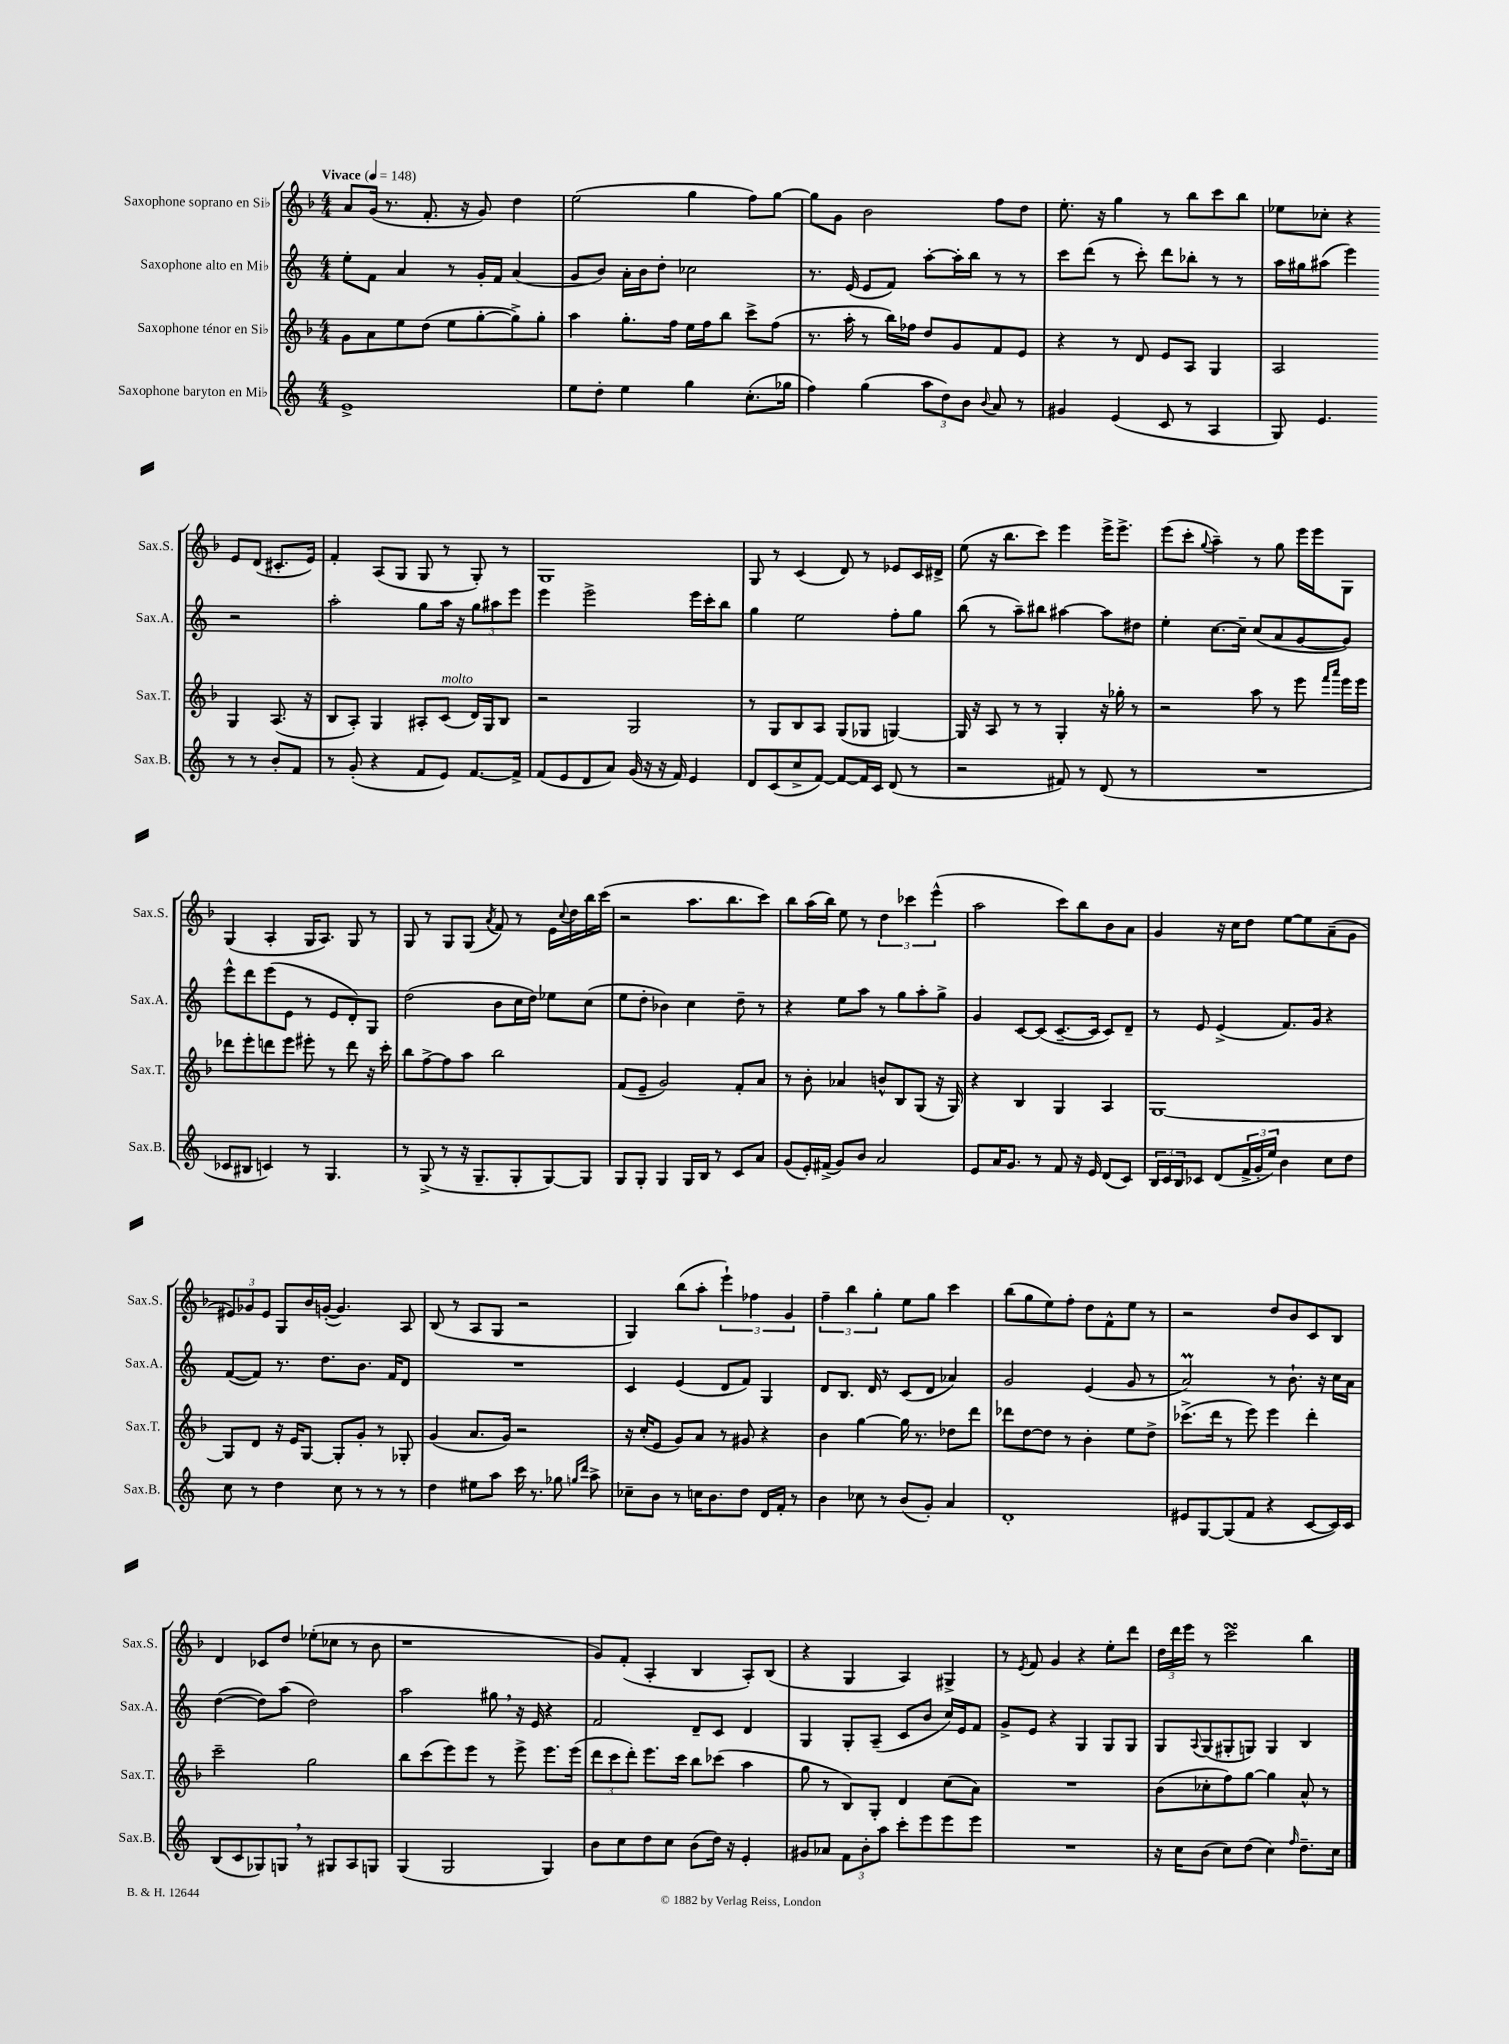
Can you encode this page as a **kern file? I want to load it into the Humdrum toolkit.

**kern	**kern	**kern	**kern
*staff4	*staff3	*staff2	*staff1
*clefG2	*clefG2	*clefG2	*clefG2
*k[]	*k[b-]	*k[]	*k[b-]
*M4/4	*M4/4	*M4/4	*M4/4
*MM148	*MM148	*MM148	*MM148
1e^	8g	8ee'	8a
.	8a	8f	(16g
.	.	.	8.r
.	8ee	4a	.
.	(8dd	.	8.f'
.	8ee	8r	.
.	.	.	16r
.	[8gg'	16g'	8g)
.	.	16f	.
.	8gg^])	(4a	4dd
.	8gg'	.	.
=	=	=	=
8ee	4aa	8g	(2ee
8dd'	.	8b)	.
4ee	8.gg'	16a'	.
.	.	16b	.
.	.	8dd'	.
.	16ff	.	.
4gg	16ee	2cc-	4gg
.	16ff	.	.
.	8bb-	.	.
(8.cc'	8ccc^	.	8ff)
.	(8ff	.	[8gg
16gg-	.	.	.
=	=	=	=
4ff)	8.r	8.r	8gg]
.	.	.	8g
.	16aa'	(16e	.
(4gg	8r	8e	2b-
.	16bb-)	8f)	.
.	16ff-	.	.
12aa	8dd	[8aa'	.
12dd)	.	.	.
.	8g	16aa']	.
12b	.	.	.
.	.	16bb	.
8qqb	.	.	.
8a	8f	8r	8ff
8r	8e	8r	8dd
=	=	=	=
4g#	4r	8ccc	8.ee'
.	.	(8ddd	.
.	.	.	16r
(4e	8r	8r	4gg
.	8d	8ccc')	.
8c	8e	8ddd	8r
8r	8A	8bb-'	8bb-
4A	4G	8r	8ccc
.	.	8r	8bb-
=	=	=	=
8G)	2A	16aa	8ee-
.	.	16gg#	.
4.e	.	(8aa#	8cc-'
.	.	4eee)	4r
8r	4G	2r	8e
8r	.	.	(8d
8b'	(8.A	.	8.c#'
8f	.	.	.
.	16r	.	16e)
=	=	=	=
8r	8B-	2aa'	4f'
(8g'	8A')	.	.
4r	4G	.	(8A
.	.	.	8G
8f	8A#'	8gg	8G
8e)	(8c	16aa	8r
.	.	16r	.
[8.f	16d)	12gg	8G')
.	16G	.	.
.	.	12aa#	.
.	8B-	.	8r
.	.	12eee	.
16f^]	.	.	.
=	=	=	=
(8f	2r	4eee	1G
8e	.	.	.
8d	.	2eee^	.
8a)	.	.	.
(16g	2G	.	.
16r	.	.	.
16r	.	.	.
16f)	.	.	.
4e	.	16eee	.
.	.	16ccc'	.
.	.	8bb	.
=	=	=	=
8d	8r	4gg	8G
(8c	8G	.	8r
8cc^	8B-	2ee	(4c
[8f)	8A	.	.
8f_	(8G	.	8d)
16f]	8G-	.	8r
16c	.	.	.
(8d	[4G)	8ff'	8e-
8r	.	8gg	16c
.	.	.	16d#^
=	=	=	=
2r	16G]	(8bb	(8ee
.	16r	.	.
.	8A	8r	16r
.	.	.	8.bb-
.	8r	8aa~)	.
.	8r	8bb#	8ccc)
8f#)	4G'	[4aa#	4eee
8r	.	.	.
(8d	16r	8aa#]	16eee^
.	16gg-'	.	8.eee^
8r	8r	8dd#	.
=	=	=	=
1r	2r	4ee'	(8eee
.	.	.	8ccc'
.	.	.	8qqgg
.	.	[8.cc	4aa~)
.	.	16cc~]	.
.	8aa	(8cc	8r
.	8r	8a	8gg
.	8eee	[8g	16eee
.	.	.	16eee
.	16qqfff	.	.
.	16qqaaa	.	.
.	16eee	8g])	8G
.	16eee	.	.
=	=	=	=
8c-	8ddd-	8eee^^	(4G
8B#	8eee'	8ddd	.
4c)	8ddd	(8eee	4A'
.	8eee	8e	.
8r	8eee#'	8r	16G
.	.	.	8.A)
4.G	8r	8e	.
.	8ddd	8d')	8G
.	16r	8G	8r
.	16ccc'	.	.
=	=	=	=
8r	8bb-	(2dd	8G
(8G^	[8ff^	.	8r
8r	8ff]	.	8G
16r	8aa	.	(8G
8.G~	.	.	.
.	.	.	8qa
.	2bb-	8b	8f)
8G'	.	16cc	8r
.	.	16dd)	.
[8G)	.	8ee-	16e
.	.	.	8qqcc
.	.	.	16dd
8G]	.	(8cc	16bb-
.	.	.	(16ccc
=	=	=	=
8G	(8f	8ee	2r
8G'	8e~	8dd'	.
4G	2g)	4b-)	.
16G	.	4cc	8.aa
16B	.	.	.
8r	.	.	.
.	.	.	8.bb-
8c	8f'	8dd~	.
8a	8a	8r	8ccc)
=	=	=	=
(8g	8r	4r	8bb-
16e')	8b-'	.	(16aa
(16f#^	.	.	16bb-)
8g)	4a-	8ee	8ee
8b	.	8aa	8r
2a	8b^^	8r	6dd
.	8B-	8gg	.
.	.	.	6ccc-
.	(8G	8aa'	.
.	.	.	(6eee^^
.	16r	8gg^	.
.	16G)	.	.
=	=	=	=
8e	4r	4g	2aa
16a	.	.	.
8.g	.	.	.
.	4B-	[8c	.
8r	.	(8c]	.
8f	4G	[8.c~	8ccc)
16r	.	.	8bb-
16e	.	16c]	.
(8d	4A	8c)	8b-
8c)	.	8d~	8a
=	=	=	=
24B	[1G	8r	4g
24c	.	.	.
24B	.	.	.
8c-	.	8e	.
(8d	.	(4e^	16r
.	.	.	16cc
24f^	.	.	8dd
24g'	.	.	.
24ee)	.	.	.
4b	.	8.f)	[8ee
.	.	.	8ee]
.	.	16g	.
8cc	.	4r	(8a~
8dd	.	.	8g
=	=	=	=
8cc	8G]	([8f	12e#)
.	.	.	12g-
8r	8d	8f])	.
.	.	.	12e#
4dd	16r	8.r	8G
.	16e	.	.
.	[8G	.	16b-
.	.	8.dd	([16g'
8cc	8G']	.	4.g])
8r	8g'	8.b	.
8r	8r	.	.
.	.	16f	.
8r	8G-'	8d	8A
=	=	=	=
4dd	(4g	1r	(8B-
.	.	.	8r
8ee#	8.a	.	8A
8aa	.	.	8G
.	16g)	.	.
16ccc	2r	.	2r
8.r	.	.	.
8gg-	.	.	.
16qqgg	.	.	.
16qqddd	.	.	.
8aa^	.	.	.
=	=	=	=
8cc-~	16r	4c	4G)
.	(16cc'	.	.
8b	8e	.	.
8r	8g)	(4e	(8bb-
16cc	8a	.	8aa'
8.b	.	.	.
.	8r	8d	6eee`)
8dd	8g#	8f)	.
.	.	.	6ff-
16d	4r	4G	.
16f'	.	.	.
.	.	.	6g
8r	.	.	.
=	=	=	=
4b	4b-	8d	6ff~
.	.	8.B	.
.	.	.	6bb-
8cc-	[4gg	.	.
.	.	16d	.
.	.	.	6gg'
8r	.	8r	.
(8b	16gg]	(8c	8ee
.	8.r	.	.
8g')	.	8d	8gg
4a	8dd-	4a-)	4ccc
.	8ddd	.	.
=	=	=	=
1d'	8ddd-	2g	(8bb-
.	[8dd	.	8gg
.	8dd]	.	8ee)
.	8r	.	8ff'
.	4b-'	(4e	8dd
.	.	.	8f^^
.	8ee	8g	8ee
.	8dd^	8r	8r
=	=	=	=
8e#	(8.ccc-^	2a)	2r
[8G	.	.	.
.	16ddd	.	.
(8G]	8r	.	.
8f	8eee)	.	.
4r	4eee	8r	8dd
.	.	8.b`	8b-
[8c	4ddd'	.	8c
.	.	16r	.
16c])	.	16cc	8B-
16c	.	16a	.
=	=	=	=
(8B	2ccc~	([4dd	4d
8c	.	.	.
8G-)	.	8dd])	8c-
8G	.	(8aa	8dd
8r	2gg	2dd)	(8ee-'
8G#	.	.	8cc-
8A	.	.	8r
8G	.	.	8b-
=	=	=	=
(4G	8bb-	2aa	1r
.	(8ccc	.	.
2G	8eee)	.	.
.	8eee	.	.
.	8r	8gg#	.
.	8eee^	16r	.
.	.	16e	.
4G)	8.eee	4r	.
.	(16eee	.	.
=	=	=	=
8b	12ddd	2f	8g)
.	12ccc	.	.
8cc	.	.	(8f'
.	12ddd')	.	.
8dd	8.eee	.	4A'
8cc	.	.	.
.	16ccc	.	.
(8b	8bb-	8d~	4B-
16dd)	(8ccc-	8c	.
16r	.	.	.
4e'	4aa	4d	8A')
.	.	.	(8B-
=	=	=	=
8g#	8gg	4G	4r
8a-	8r	.	.
12f	8B-)	8G'	4G
12b'	.	.	.
.	8G'	(8A~	.
12aa	.	.	.
8ccc'	4d	8c	4A)
8eee	.	8b	.
8eee	(8cc	16cc)	4G#^
.	.	16e	.
8eee	8a)	8f	.
=	=	=	=
1r	1r	8g^	8r
.	.	.	8qe
.	.	8e	8f
.	.	4r	4g
.	.	4G	4r
.	.	8G	8ee'
.	.	8G	8ddd
=	=	=	=
16r	(8b-	8G	24dd
.	.	.	24ddd
16cc	.	.	.
.	.	.	24eee
.	.	8qqA	.
(8b	8cc-'	(8G	8r
8cc)	8ff)	8G#'	2ccc
(8dd	[8gg	8G)	.
4cc)	4gg]	4G	.
16qqff	.	.	.
8.dd~	8a^^	4B	4bb-
.	8r	.	.
16cc	.	.	.
==	==	==	==
*-	*-	*-	*-
